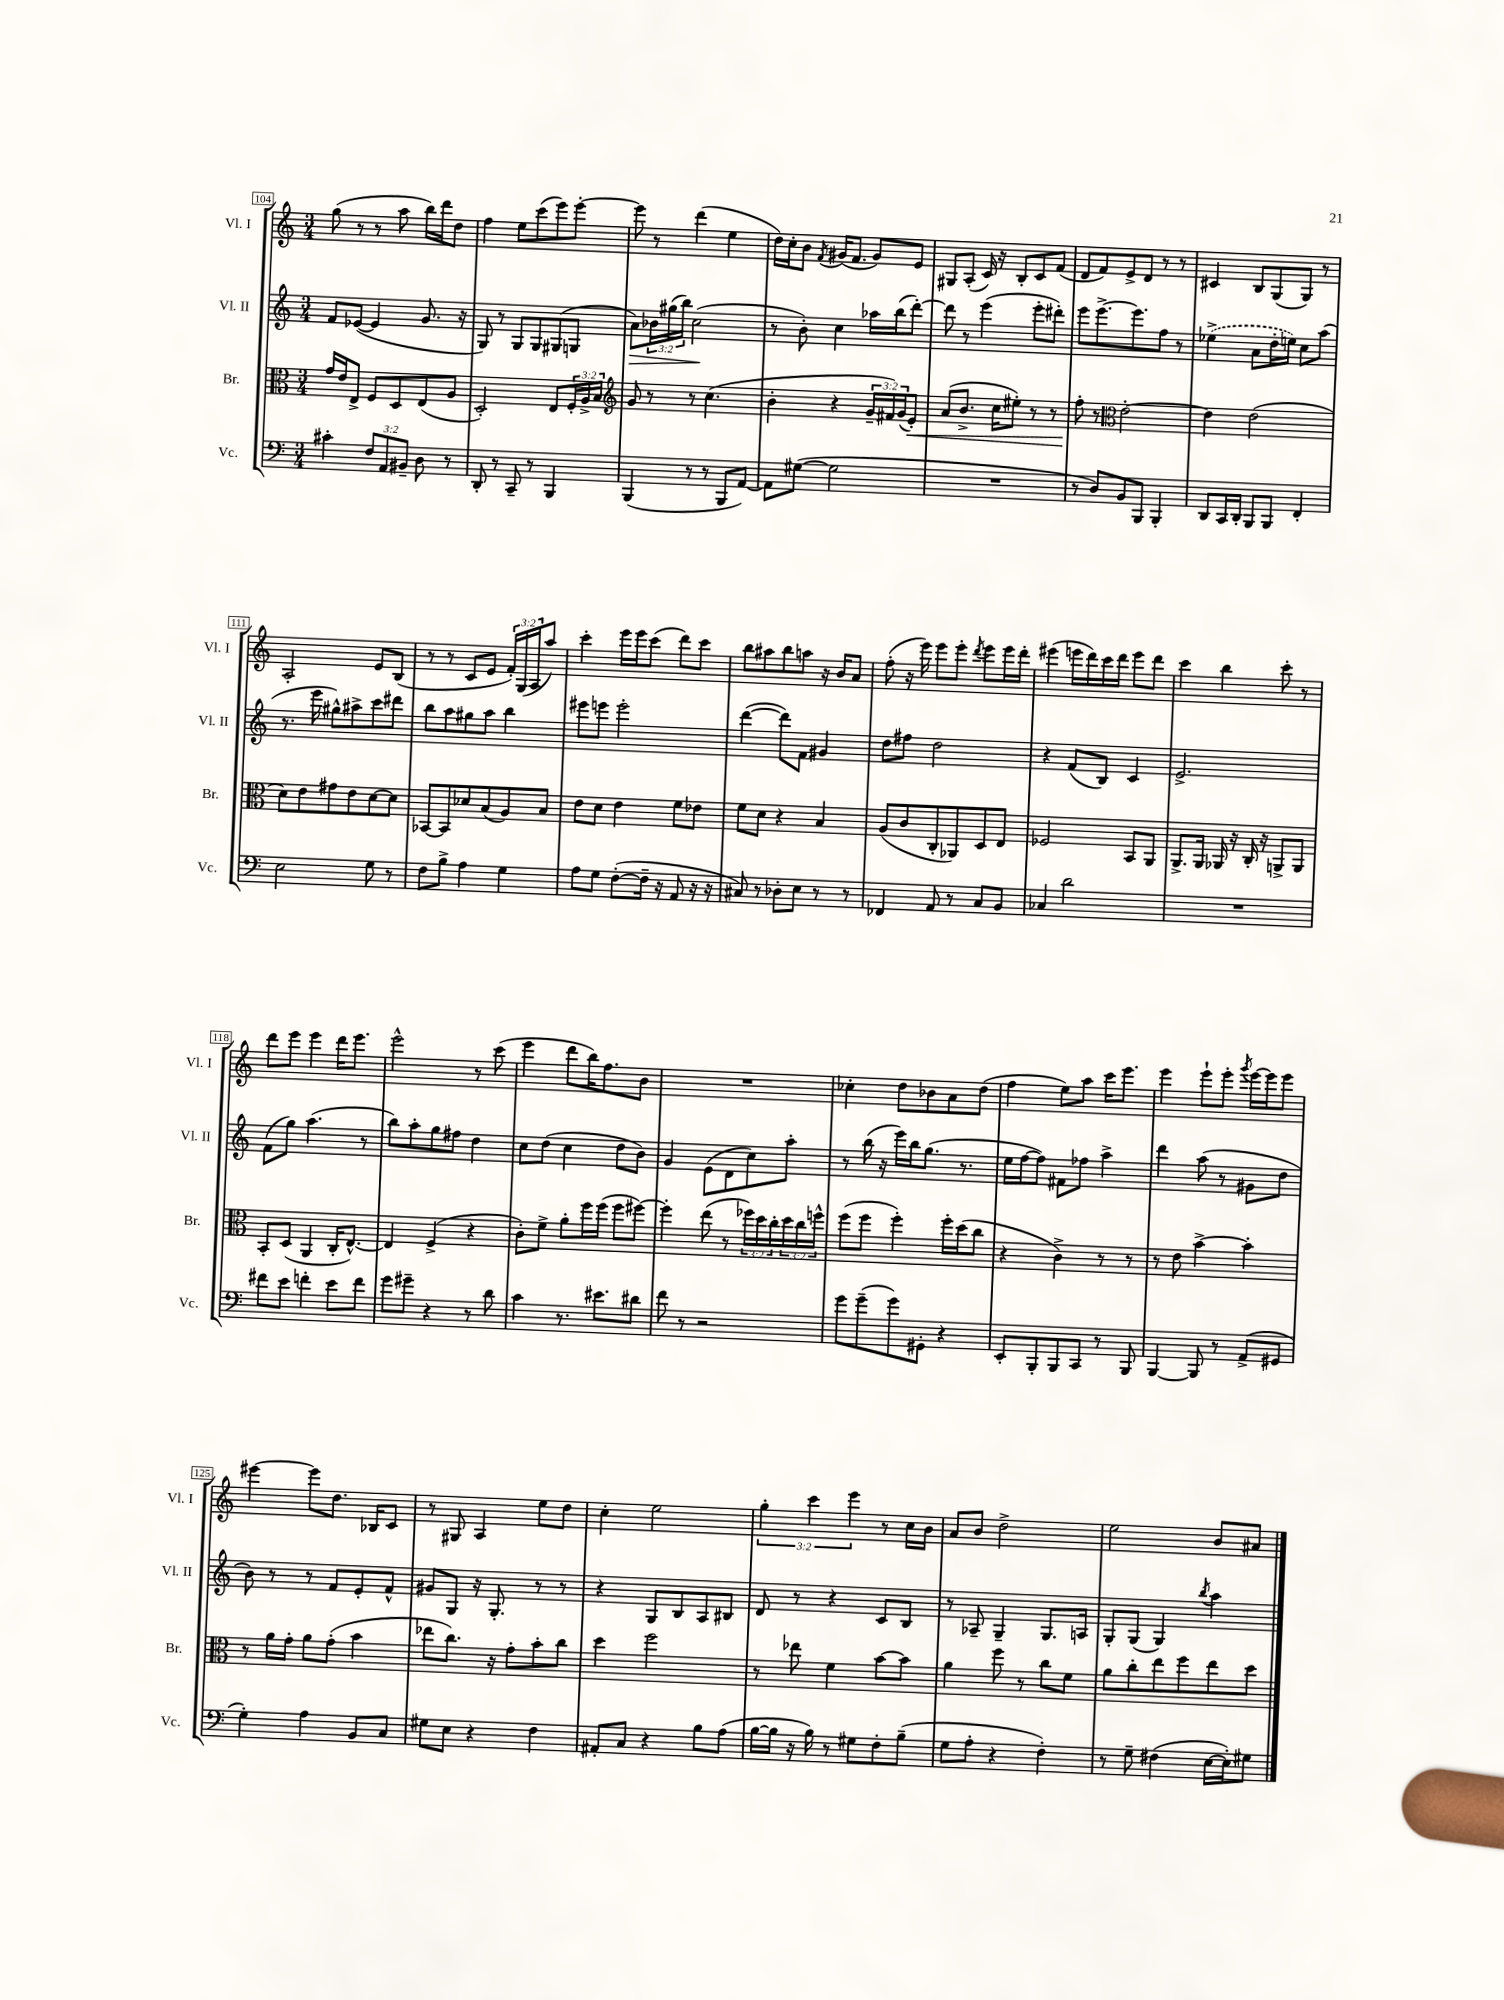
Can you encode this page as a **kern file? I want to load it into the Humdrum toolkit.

**kern	**kern	**kern	**kern
*staff4	*staff3	*staff2	*staff1
*clefF4	*clefC3	*clefG2	*clefG2
*k[]	*k[]	*k[]	*k[]
*M3/4	*M3/4	*M3/4	*M3/4
4c#'	16g	8f	(8gg
.	16e	.	.
.	8E^	([8e-	8r
12F	8F	4e-]	8r
12AA	.	.	.
.	8D	.	8aa
12BB#~	.	.	.
8D	(8E	8.g	16bb)
.	.	.	16ddd
8r	8A	.	8dd
.	.	16r	.
=	=	=	=
8DD'	2D')	8G)	4ff
8r	.	8r	.
8CC~	.	8G	8ee
8r	.	8G	(8ccc
4BBB	8E	(8G#	8eee)
.	24F'	8G	[8eee'
.	24A^	.	.
.	24B	.	.
=	=	=	=
*	*clefG2	*	*
(4BBB	8g	8a)	8eee]
.	8r	24b-	8r
.	.	(24gg#	.
.	.	24bb)	.
8r	8r	(2cc	(4ddd
8r	(4.cc	.	.
8BBB	.	.	4ee
[8AA)	.	.	.
=	=	=	=
8AA]	4b'	8r	16dd)
.	.	.	16cc'
([8G#	.	8b')	8b
.	.	.	8qf
2G#]	4r	4cc	(16g#
.	.	.	8.f
.	24g~	16aa-	8g#)
.	24f#)	.	.
.	.	(16bb	.
.	(24g	.	.
.	8e')	[8ddd')	8e
=	=	=	=
2.r	(8a	8ddd]	8G#
.	8.b^	8r	(8A'
.	.	(4eee	16c)
.	16cc	.	16r
.	8ee#')	.	8B'
.	8r	8eee'	8c
.	8r	8ddd#')	(8f
=	=	=	=
8r	8ff'	8eee	8d
8D)	8r	[8.eee^	8f)
*	*clefC3	*	*
8BB	[2e'	.	8e^
.	.	8.eee]	.
8BBB	.	.	8d
4BBB'	.	8ff	8r
.	.	8r	8r
=	=	=	=
8DD	4e]	(4ee-^	4c#
16CC	.	.	.
16DD'	.	.	.
8BBB	(2e	8a	8B
8BBB	.	16dd'	(8G
.	.	16ee)	.
4FF'	.	8cc	8G)
.	.	(8aa	8r
=	=	=	=
2E	8d)	8.r	2A'
.	8e	.	.
.	.	16eee	.
.	8g#	8gg#^^)	.
.	8e	8aa#^	.
8G	[8d	8ccc	8e
8r	8d]	8ddd#	(8B
=	=	=	=
8F	[8BB-	8bb	8r
8B^	8BB-]	8aa	8r
4A	8d-	8gg#	8c
.	(8B	8aa	8e
4G	8A)	4bb	24f')
.	.	.	(24G
.	.	.	24A
.	8B	.	8aa)
=	=	=	=
8A	8e	8eee#	4ccc'
8G	8d	8eee	.
([8F'	4e	2eee'	16eee
.	.	.	16eee
16F~]	.	.	(8ccc
16r	.	.	.
8AA	8f	.	8ddd)
16r	8e-	.	8ccc
16r	.	.	.
=	=	=	=
8C#)	8f	([4ddd	8bb
8r	8d	.	8aa#
8D-'	4r	8ddd])	8bb
8E	.	8f	8aa
8r	4B	4g#	16r
.	.	.	16b
8r	.	.	8a
=	=	=	=
4FF-	(8A	8dd	(8ff'
.	8c	8ff#	16r
.	.	.	16eee)
8AA	8C'	2dd	8eee
8r	8AA-)	.	8eee'
.	.	.	8qddd
8C	8D	.	8eee
8BB	8E	.	16eee
.	.	.	16ddd'
=	=	=	=
4C-	2F-	4r	(4eee#
2d	.	(8f	16eee
.	.	.	16ddd)
.	.	8B)	16ccc
.	.	.	16ddd
.	8BB	4c	8eee
.	8AA	.	8ddd
=	=	=	=
2.r	8.AA^	2.e^	4ccc
.	16AA	.	.
.	16AA-	.	4bb
.	16r	.	.
.	16C'	.	.
.	16r	.	.
.	8AA^	.	8ccc'
.	8AA	.	8r
=	=	=	=
8f#	8BB'	(8f	8ddd
8e	(8D	8gg)	8eee
4f'	4AA	(4.aa	4eee
8e	16C'	.	16ddd
.	[8.E^^)	.	8.eee
8f	.	8r	.
=	=	=	=
8g	4E]	8bb)	2eee^^
8g#~	.	8aa'	.
4r	(4F^	8gg	.
.	.	8ff#	.
8r	4r	4dd	8r
8d	.	.	(8ccc
=	=	=	=
4c	8c')	8cc	4eee
.	8f^	(8dd	.
8.r	8a'	4cc	8ddd
.	16ff	.	16bb)
8.e#	(16ff	.	8.ff
.	8ff	8dd	.
8d#	[8ff#)	8b)	8b
=	=	=	=
8f	4ff#']	4g	2.r
8r	.	.	.
2r	(8ee	(8e	.
.	8r	8d	.
.	24ff-)	8cc)	.
.	24dd	.	.
.	24cc'	.	.
.	24dd	8aa'	.
.	24cc	.	.
.	24ff^^	.	.
=	=	=	=
8g	(8ff	8r	4cc-'
(8g~	8ff	(16bb	.
.	.	16r	.
8g)	4ff')	16eee)	8dd
.	.	16bb	.
8GG#'	.	(8.gg	8b-
4r	16ff'	.	8a
.	(16dd	8.r	.
.	8cc	.	(8dd
=	=	=	=
8EE'	4r	16ee	4ff
.	.	[16ff	.
8BBB'	.	8ff])	.
8BBB	4c^)	8f#	8ee)
8CC	.	8ff-	8aa
8r	8r	4aa^	16ccc
.	.	.	8.eee
8BBB	8r	.	.
=	=	=	=
[4BBB	8r	4ddd	4eee
.	8e	.	.
8BBB]	[4b^	(8aa	8eee`
8r	.	8r	8eee'
.	.	.	8qggg
(8AA^	4b']	8g#	[16eee
.	.	.	16eee]
8GG#	.	8dd	8eee
=	=	=	=
4G')	8r	8b)	[4eee#
.	16a	8r	.
.	16g'	.	.
4A	8a	8r	8eee#]
.	(8g'	8f	8.dd
8BB	4b	8e'	.
.	.	.	16B-
8C	.	8f^^	8c
=	=	=	=
8G#	8ee-	8g#	8r
8E	8.cc)	8G	8G#
4r	.	16r	4A
.	16r	8.G'	.
.	8g'	.	.
4F	8b'	8r	8ee
.	8cc	8r	8dd
=	=	=	=
8AA#'	4dd	4r	4cc'
8C	.	.	.
4r	2ff	8G	2ee
.	.	8B	.
8B	.	8A	.
(8A	.	8B#	.
=	=	=	=
[16B	8r	8d	6gg'
16B]	.	.	.
16r	8ee-	8r	.
.	.	.	6ccc
16B)	.	.	.
8r	4f	4r	.
.	.	.	6eee
8G#	.	.	.
8F'	[8b	8c	8r
(8B~	8b]	8B	16cc
.	.	.	16b
=	=	=	=
8G	4a	8r	8a
8A'	.	8A-~	8b
4r	8ff	4G~	2dd^
.	8r	.	.
4F')	8cc	8.G	.
.	8f	.	.
.	.	16A	.
=	=	=	=
8r	8a	8G'	2ee
8G~	8cc'	(8G	.
(4F#	8ee	4G)	.
.	8ff	.	.
.	.	8qbb	.
[16E	8ee	4aa	8b
16E'])	.	.	.
8G#	8dd	.	8a#
==	==	==	==
*-	*-	*-	*-
